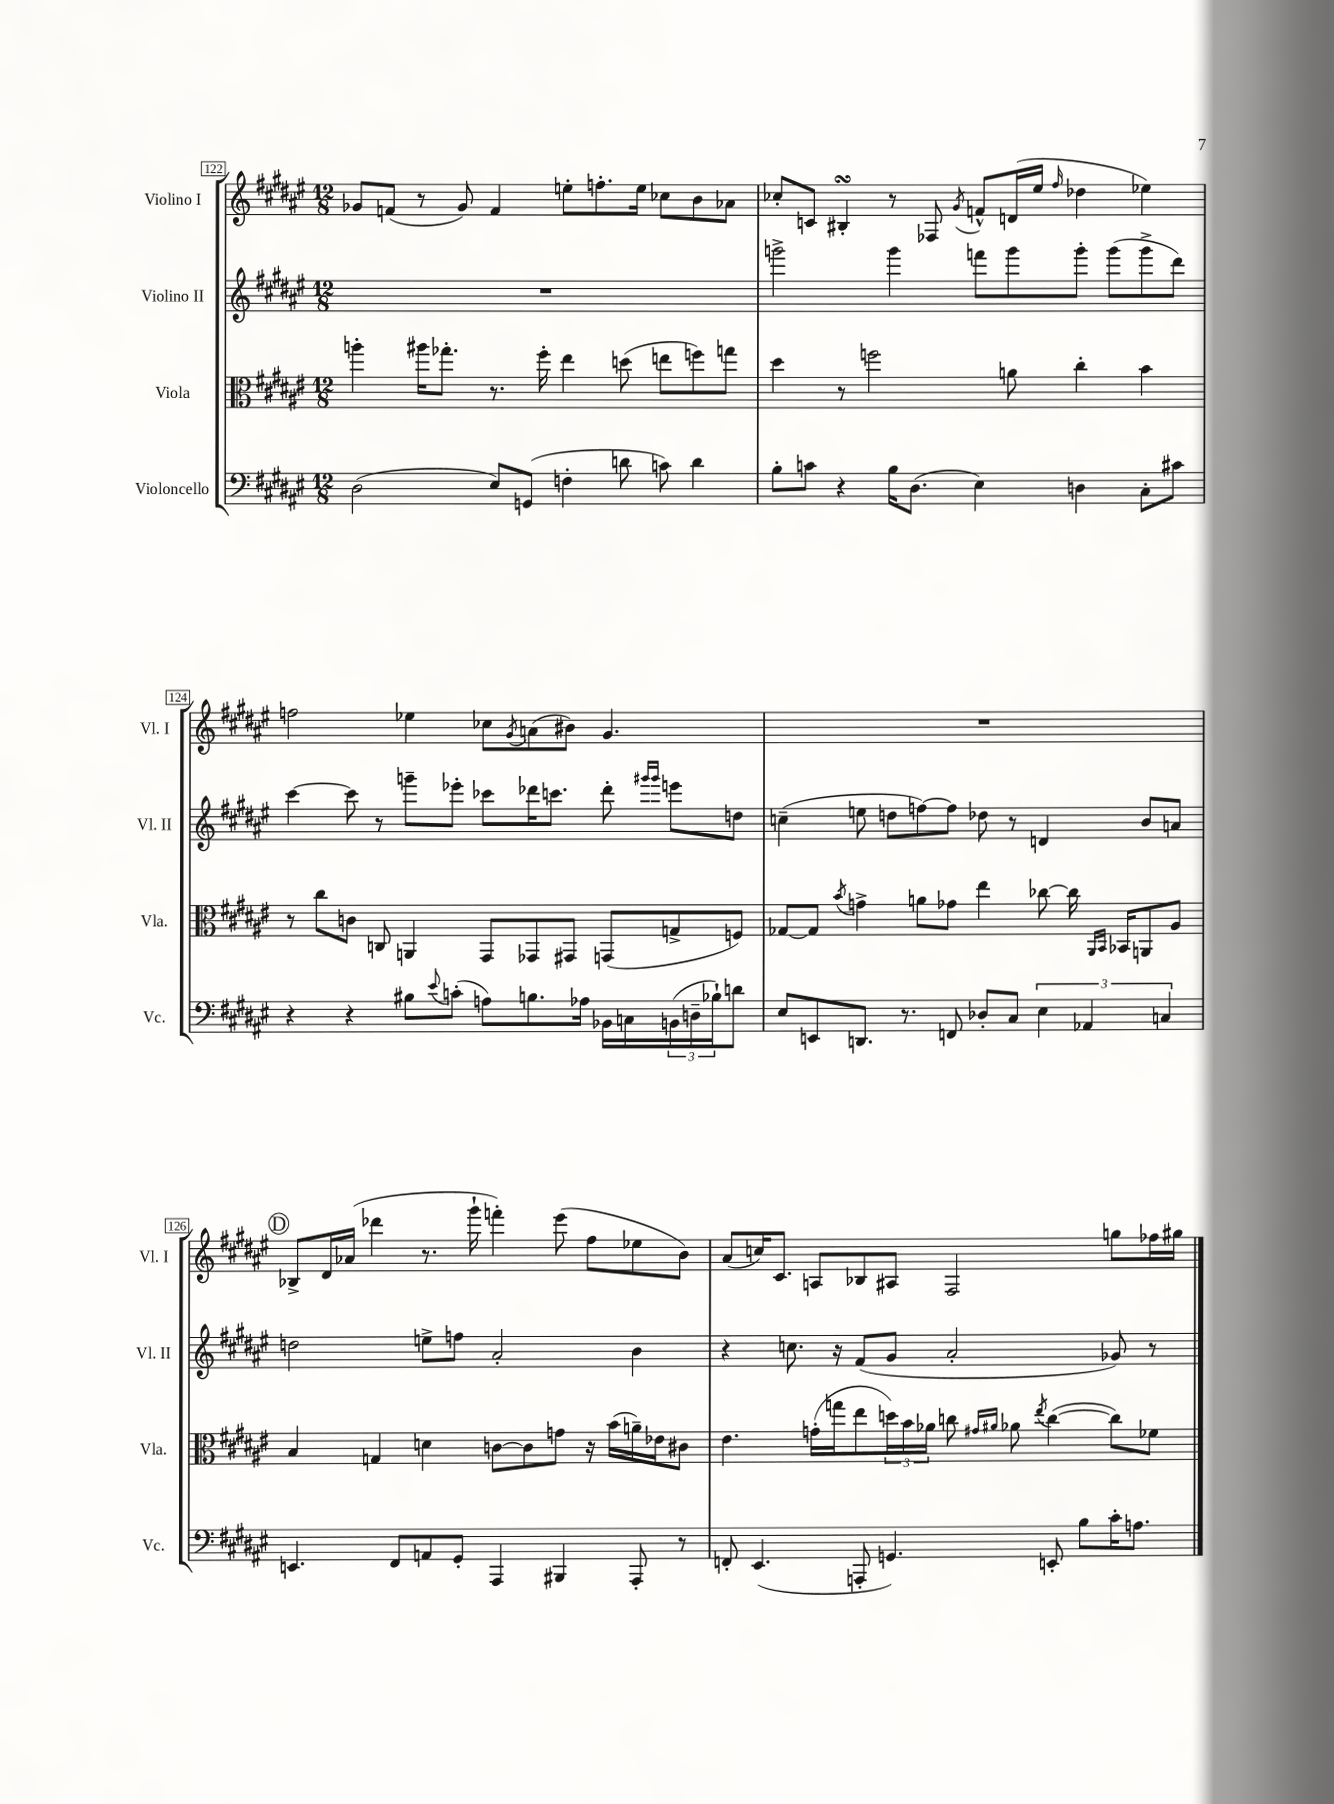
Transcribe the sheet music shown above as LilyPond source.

<<
\new StaffGroup <<
\new Staff = "s0" \with { instrumentName = "Violino I" shortInstrumentName = "Vl. I" } {
    \clef treble \key fis \major \numericTimeSignature \time 12/8
    ges'8 f'8( r8 ges'8) f'4 e''8-. f''8.-. e''16 ces''8 b'8 aes'8 |
    ces''8-. c'8 bis4-.\turn r8 fes8 \acciaccatura { gis'8 } f'8-^ d'16( eis''16 \grace { fis''16 } des''4 ees''4) |
    f''2 ees''4 ces''8 \acciaccatura { gis'8 } a'8( bis'8) gis'4. |
    R1. |
    \mark \markup { \circle "D" } bes8-> dis'16 aes'16( des'''4 r8. gis'''16-! f'''4-.) eis'''8( fis''8 ees''8 b'8) |
    ais'8( c''16) cis'8. a8 bes8 ais8 fis2 g''8 fes''16 gis''16 \bar "|." |
}
\new Staff = "s1" \with { instrumentName = "Violino II" shortInstrumentName = "Vl. II" } {
    \clef treble \key fis \major \numericTimeSignature \time 12/8
    R1. |
    g'''2-> g'''4 f'''8 g'''8 g'''8-. g'''8( g'''8-> dis'''8) |
    cis'''4~ cis'''8 r8 g'''8-- ees'''8-. ces'''8 des'''16 c'''8. des'''8-. \grace { gis'''16 gis'''16 } e'''8 d''8 |
    c''4--( e''8 d''8 f''8~) f''8 des''8 r8 d'4 b'8 a'8 |
    \mark \markup { \circle "D" } d''2 e''8-> f''8 ais'2-. b'4 |
    r4 c''8. r16 fis'8( gis'8 ais'2-. ges'8) r8 \bar "|." |
}
\new Staff = "s2" \with { instrumentName = "Viola" shortInstrumentName = "Vla." } {
    \clef alto \key fis \major \numericTimeSignature \time 12/8
    a''4-. ais''16 ges''8.-. r8. fis''16-. eis''4 d''8( e''8 f''8) g''8 |
    dis''4 r8 f''2 a'8 cis''4-. b'4 |
    r8 cis''8 c'8 c8 a,4 gis,8 ges,8 gis,8 g,8( g8-> f8) |
    ges8~ ges8 \acciaccatura { b'8 } g'4-> a'8 ges'8 eis''4 ces''8~ ces''16 \grace { ais,16 b,16 } bes,16 a,8 ais8 |
    \mark \markup { \circle "D" } b4 g4 d'4 c'8~ c'8 g'8 r16 b'16( a'16--) ees'16 cis'8 |
    eis'4. g'16-.( g''16 eis''8 \tuplet 3/2 { d''16) b'16 aes'16 } c''8 \grace { gis'16 ais'16 } aes'8 \acciaccatura { eis''8 } c''4~( c''8) fes'8 \bar "|." |
}
\new Staff = "s3" \with { instrumentName = "Violoncello" shortInstrumentName = "Vc." } {
    \clef bass \key fis \major \numericTimeSignature \time 12/8
    dis2( eis8) g,8( f4-. d'8 c'8) d'4 |
    b8-. c'8 r4 b16 dis8.( eis4) d4 cis8-. cis'8 |
    r4 r4 bis8 \appoggiatura { eis'8 } c'8-.( a8) b8. aes16 bes,16 c16 \tuplet 3/2 { b,16( d16-- bes16-!) } d'8 |
    eis8 e,8 d,8. r8. f,8 des8-. cis8 \tuplet 3/2 { eis4 aes,4 c4 } |
    \mark \markup { \circle "D" } e,4. fis,8 a,8 gis,8-. ais,,4 bis,,4 ais,,8-. r8 |
    f,8-. eis,4.( a,,8-. g,4.) e,8-. b8 cis'16-. a8. \bar "|." |
}
>>
>>
\layout { \context { \Score currentBarNumber = #122 \override BarNumber.stencil = #(make-stencil-boxer 0.1 0.3 ly:text-interface::print) } }
